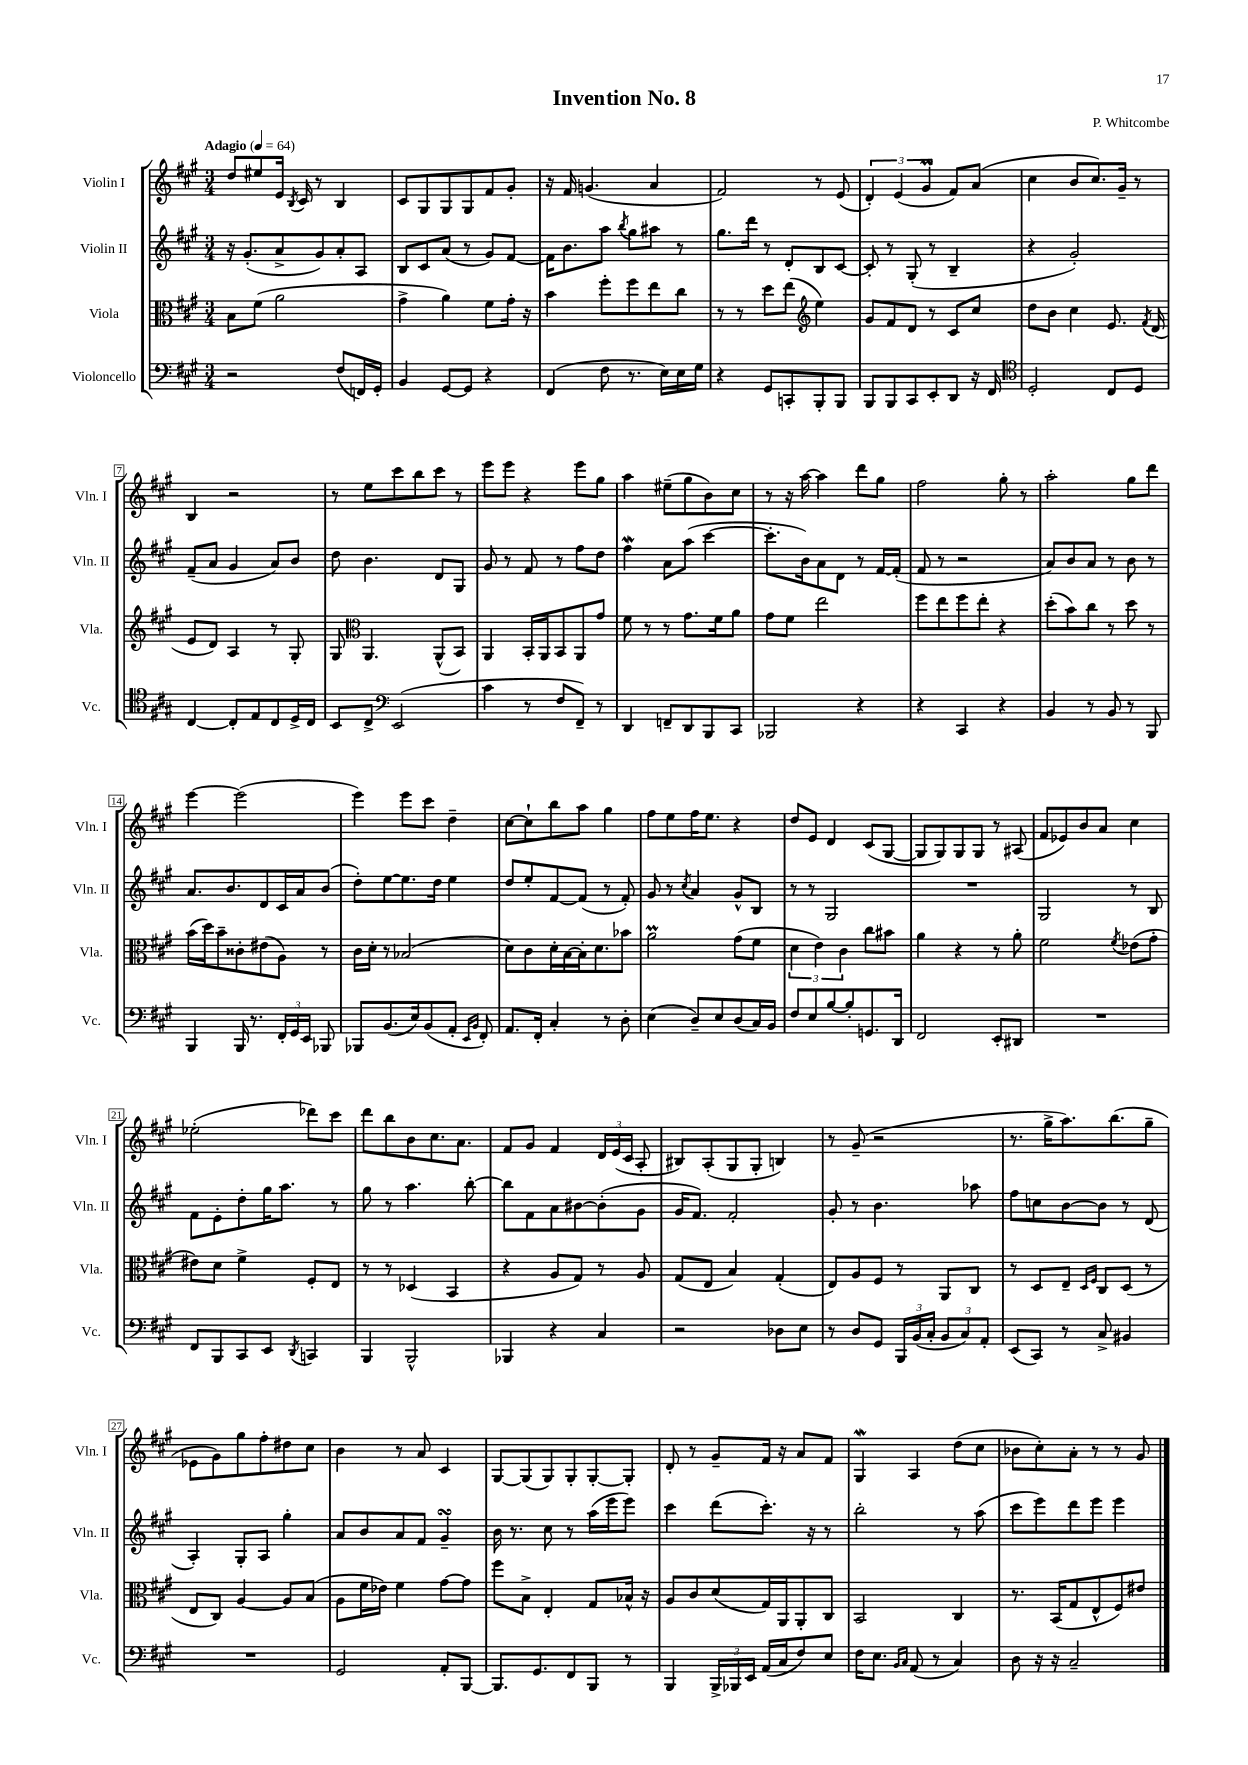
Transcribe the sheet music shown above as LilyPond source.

\header { title = "Invention No. 8" composer = "P. Whitcombe" }
<<
\new StaffGroup <<
\new Staff = "s0" \with { instrumentName = "Violin I" shortInstrumentName = "Vln. I" } {
    \clef treble \key a \major \numericTimeSignature \time 3/4 \tempo "Adagio" 4 = 64
    \autoBeamOff d''8[ eis''8 e'16] \acciaccatura { b8 } cis'16 r8 b4 |
    cis'8[ gis8 gis8 gis8 fis'8 gis'8]-. |
    r16 fis'16 g'4.( a'4 |
    fis'2) r8 e'8( |
    \tuplet 3/2 { d'4-.) e'4( gis'4\prall } fis'8[) a'8]( |
    cis''4 b'8[ cis''8.) gis'16]-- r8 |
    b4 r2 |
    r8 e''8[ cis'''8 b''8 cis'''8] r8 |
    e'''8[ e'''8] r4 e'''8[ gis''8] |
    a''4 eis''8[--( gis''8 b'8) cis''8] |
    r8 r16 a''16~ a''4 d'''8[ gis''8] |
    fis''2 gis''8-. r8 |
    a''2-. gis''8[ d'''8] |
    e'''4~ e'''2( |
    e'''4) e'''8[ cis'''8] d''4-- |
    cis''8[~ cis''8-! b''8 a''8] gis''4 |
    fis''8[ e''8 fis''16 e''8.] r4 |
    d''8[ e'8] d'4 cis'8[( gis8]~ |
    gis8[ gis8) gis8 gis8] r8 ais8( |
    fis'8[ ees'8) b'8 a'8] cis''4 |
    ees''2-.( des'''8[) cis'''8] |
    d'''8[ b''8 b'8 cis''8. a'8.] |
    fis'8[ gis'8] fis'4 \tuplet 3/2 { d'16[ e'16( cis'16] } a8-. |
    bis8[) a8-.( gis8 gis8]-. b4) |
    r8 gis'8--( r2 |
    r8. gis''16[-> a''8.) b''8.( gis''8]-- |
    ees'8[ gis'8) gis''8 fis''8-. dis''8 cis''8] |
    b'4 r8 a'8 cis'4 |
    gis8[~ gis8( gis8) gis8-. gis8~-. gis8]-. |
    d'8-. r8 gis'8[-- fis'16] r16 a'8[ fis'8] |
    gis4\mordent a4 d''8[( cis''8] |
    bes'8[ cis''8-.) a'8]-. r8 r8 gis'8 \bar "|." |
}
\new Staff = "s1" \with { instrumentName = "Violin II" shortInstrumentName = "Vln. II" } {
    \clef treble \key a \major \numericTimeSignature \time 3/4
    \autoBeamOff r16 gis'8.[-.( a'8-> gis'8) a'8-. a8] |
    b8[ cis'8 a'8]( r8 gis'8[) fis'8]~ |
    fis'16[ b'8. a''8] \acciaccatura { b''8 } gis''8[ ais''8] r8 |
    gis''8.[ d'''16] r8 d'8[-. b8 cis'8]~ |
    cis'8-. r8 gis8-.( r8 b4-- |
    r4 gis'2-.) |
    fis'8[--( a'8] gis'4 a'8[) b'8] |
    d''8 b'4. d'8[ gis8] |
    gis'8 r8 fis'8 r8 fis''8[ d''8] |
    fis''4\mordent a'8[ a''8]( cis'''4~ |
    cis'''8.[-. b'16) a'8 d'8] r8 fis'16[~ fis'16]-.( |
    fis'8 r8 r2 |
    a'8[) b'8 a'8] r8 b'8 r8 |
    a'8.[ b'8. d'8 cis'16 a'16 b'8]( |
    d''8[-.) e''8~ e''8. d''16] e''4 |
    d''8[ e''8-. fis'8~ fis'8]( r8 fis'8-.) |
    gis'8 r8 \acciaccatura { cis''8 } a'4 gis'8[-^ b8] |
    r8 r8 gis2 |
    R2. |
    gis2 r8 b8 |
    fis'8[ e'8-. d''8-. gis''16 a''8.] r8 |
    gis''8 r8 a''4. b''8~-. |
    b''8[ fis'8 a'8 bis'8~ bis'8-.( gis'8] |
    gis'16[ fis'8.]) fis'2-. |
    gis'8-. r8 b'4. aes''8 |
    fis''8[ c''8 b'8~ b'8] r8 d'8( |
    a4-.) gis8[-. a8] gis''4-. |
    a'8[ b'8 a'8 fis'8] gis'4--\turn |
    b'16 r8. cis''8 r8 a''16[( e'''16 e'''8]) |
    cis'''4 d'''8[( cis'''8.]-.) r16 r8 |
    b''2-. r8 a''8( |
    cis'''8[ e'''8) d'''8 e'''8] e'''4 \bar "|." |
}
\new Staff = "s2" \with { instrumentName = "Viola" shortInstrumentName = "Vla." } {
    \clef alto \key a \major \numericTimeSignature \time 3/4
    \autoBeamOff b8[ fis'8]( a'2 |
    gis'4-> a'4) fis'8[ gis'16]-. r16 |
    b'4 fis''8[-. fis''8 e''8 cis''8] |
    r8 r8 d''8[ e''8]( \clef treble e''4) |
    gis'8[ fis'8 d'8] r8 cis'8[ cis''8] |
    d''8[ b'8] cis''4 e'8. \acciaccatura { fis'8 } d'16( |
    e'8[ d'8]) a4 r8 gis8-. |
    gis8 \clef alto a,4. a,8[-^( b,8]) |
    a,4 b,16[-. a,16 b,8 a,8 gis'8] |
    fis'8 r8 r8 gis'8.[ fis'16 a'8] |
    gis'8[ fis'8] e''2 |
    fis''8[ e''8 fis''8 e''8]-. r4 |
    d''8[-.( b'8) cis''8] r8 d''8 r8 |
    b'16[( d''16) b'8-- cisis'8-. eis'8( a8]) r8 |
    cis'16[ d'16]-. r8 bes2( |
    d'8[) cis'8 d'16-. b16~ b16-. d'8. bes'8] |
    a'2\prall gis'8[( fis'8] |
    \tuplet 3/2 { d'4 e'4) cis'4 } cis''8[ bis'8] |
    a'4 r4 r8 a'8-. |
    fis'2 \acciaccatura { fis'8 } ees'8[( gis'8]-. |
    eis'8[) d'8] fis'4-> fis8[-. e8] |
    r8 r8 des4( b,4 |
    r4 a8[ gis8]) r8 a8 |
    gis8[( e8] b4) gis4-.( |
    e8[) a8 fis8] r8 a,8[ cis8] |
    r8 d8[ e8]-- \grace { d16[ fis16] } cis8[ d8]( r8 |
    e8[ cis8]) a4~ a8[ b8]( |
    a8[ fis'16 ees'16]) fis'4 gis'8[~ gis'8] |
    fis''8[ b8]-> e4-. gis8[ bes16]-^ r16 |
    a8[ cis'8 d'8( gis16) a,16 a,8-. cis8] |
    b,2 cis4 |
    r8. b,16[( gis8 e8-^ fis8) eis'8] \bar "|." |
}
\new Staff = "s3" \with { instrumentName = "Violoncello" shortInstrumentName = "Vc." } {
    \clef bass \key a \major \numericTimeSignature \time 3/4
    \autoBeamOff r2 fis8[( f,16) gis,16]-. |
    b,4 gis,8[~ gis,8] r4 |
    fis,4( fis8 r8. e16[) e16 gis16] |
    r4 gis,8[ c,8-. b,,8-. b,,8] |
    b,,8[ b,,8 cis,8 e,8-. d,8] r16 fis,16 |
    \clef tenor d2-. cis8[ d8] |
    cis4~ cis8[-. e8 cis8 d16-> cis16] |
    b,8[ cis8]-> \clef bass e,2( |
    cis'4 r8 fis8[ fis,8]--) r8 |
    d,4 f,8[-- d,8 b,,8 cis,8] |
    bes,,2 r4 |
    r4 cis,4 r4 |
    b,4 r8 b,8 r8 b,,8 |
    b,,4 b,,16 r8. \tuplet 3/2 { fis,16[-. gis,16 e,16] } bes,,8 |
    bes,,8[ b,8.( e16) b,8( a,8]-. \grace { e,16[ b,16] } fis,8-.) |
    a,8.[ fis,16]-. cis4-. r8 d8-. |
    e4( d8[--) e8 d8( cis16) b,16] |
    fis8[ e8 b8~ b8-. g,8. d,16] |
    fis,2 e,8[-. dis,8] |
    R2. |
    fis,8[ b,,8 cis,8 e,8] \acciaccatura { d,8 } c,4 |
    b,,4 b,,2-^ |
    bes,,4 r4 cis4 |
    r2 des8[ e8] |
    r8 d8[ gis,8] \tuplet 3/2 { b,,16[ b,16( cis16]-. } \tuplet 3/2 { b,8[ cis8) a,8]-. } |
    e,8[( cis,8]) r8 cis8-> bis,4 |
    R2. |
    gis,2 a,8[-. b,,8]~ |
    b,,8.[ gis,8. fis,8 b,,8] r8 |
    b,,4 \tuplet 3/2 { b,,16[-> bes,,16 e,16] } a,16[( cis16 fis8) e8] |
    fis16[ e8.] \grace { b,16[ cis16] } a,8( r8 cis4) |
    d8 r16 r16 cis2-- \bar "|." |
}
>>
>>
\layout { \context { \Score \override BarNumber.stencil = #(make-stencil-boxer 0.1 0.3 ly:text-interface::print) } }
